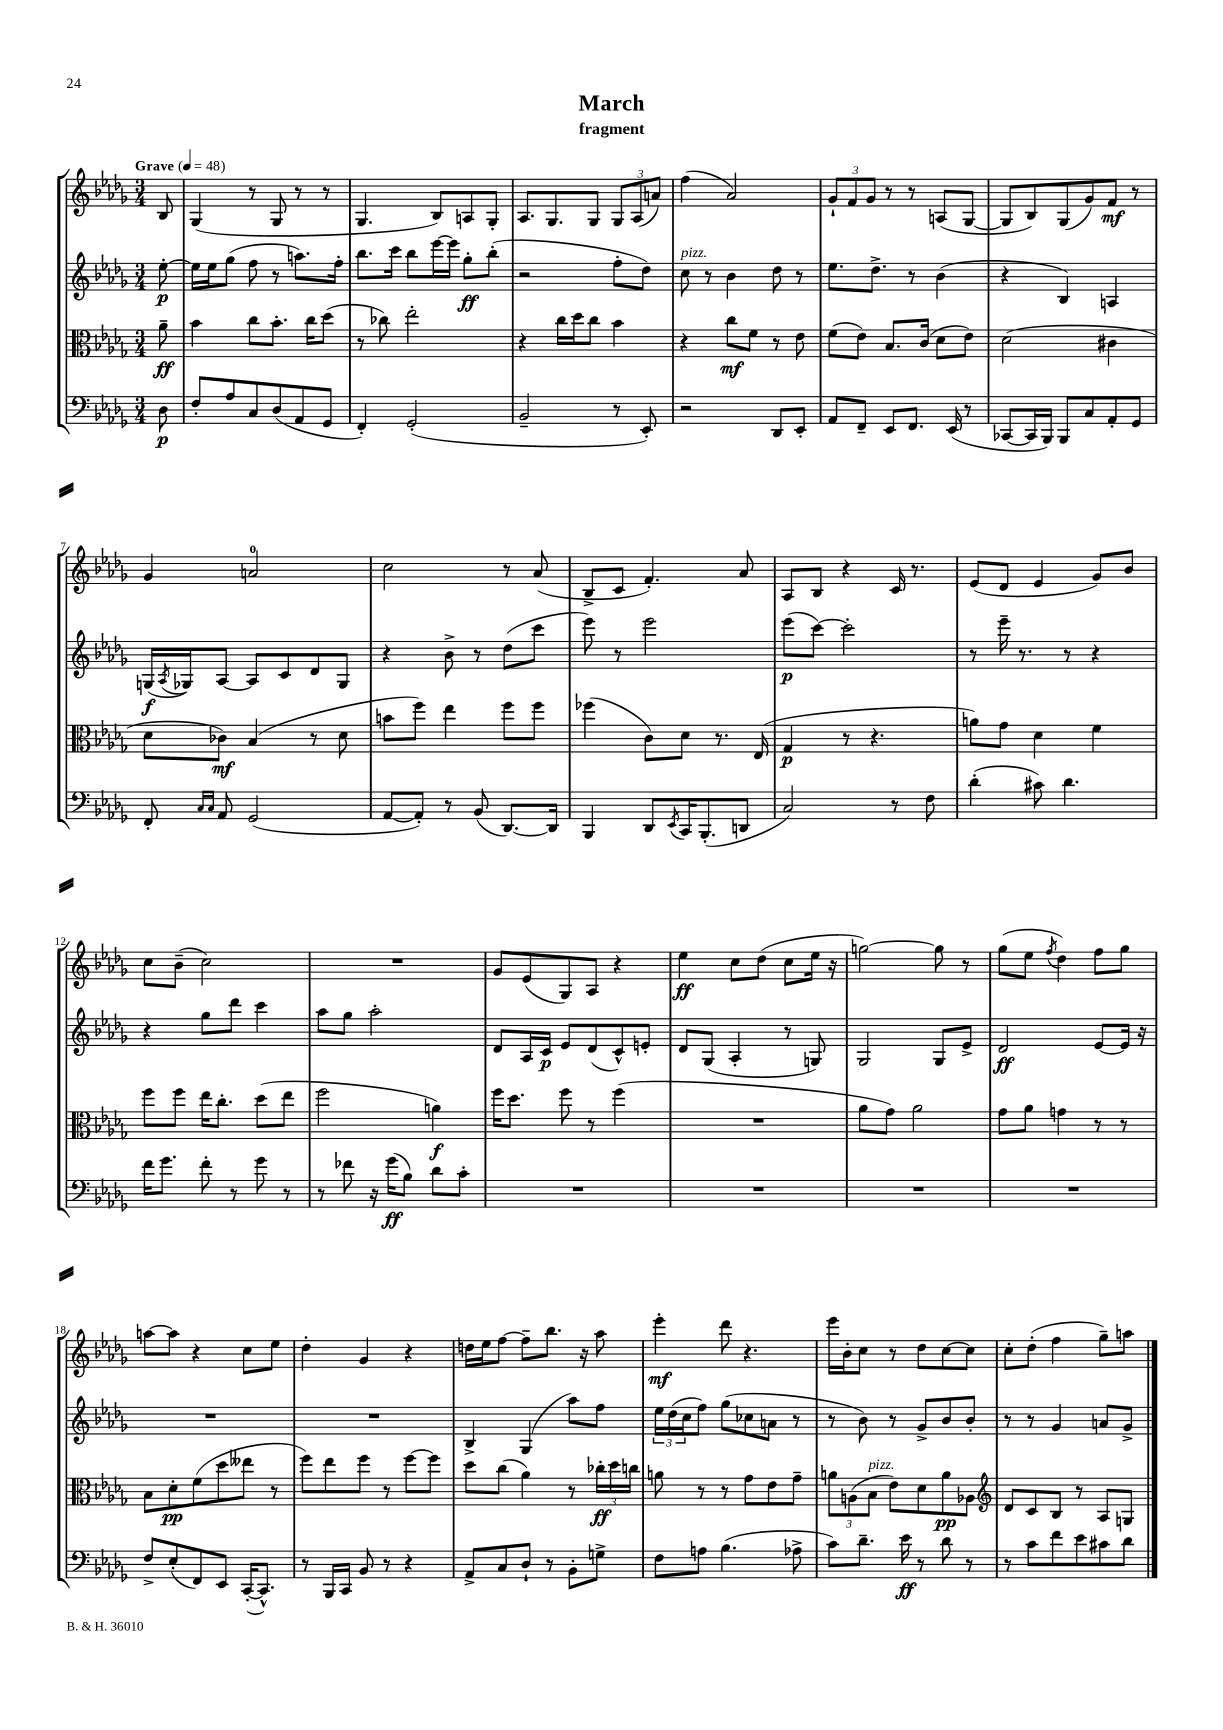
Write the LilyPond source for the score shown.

\header { title = "March" subtitle = "fragment" }
<<
\new StaffGroup <<
\new Staff = "s0" {
    \clef treble \key des \major \numericTimeSignature \time 3/4 \partial 8 \tempo "Grave" 4 = 48
    bes8 |
    ges4( r8 ges8 r8 r8 |
    ges4. bes8) a8 ges8-. |
    aes8. ges8. ges8 \tuplet 3/2 { ges8 aes8( a'8) } |
    f''4( aes'2) |
    \tuplet 3/2 { ges'8-! f'8 ges'8 } r8 r8 a8( ges8~ |
    ges8 bes8) ges8( ges'8) f'8\mf r8 |
    ges'4 a'2-0 |
    c''2 r8 aes'8( |
    bes8-> c'8 f'4.-.) aes'8 |
    aes8 bes8 r4 c'16 r8. |
    ees'8( des'8 ees'4 ges'8) bes'8 |
    c''8 bes'8--( c''2) |
    R2. |
    ges'8 ees'8( ges8) aes8 r4 |
    ees''4\ff c''8 des''8( c''8 ees''16 r16 |
    g''2~) g''8 r8 |
    ges''8( ees''8 \acciaccatura { f''8 } des''4) f''8 ges''8 |
    a''8~ a''8 r4 c''8 ees''8 |
    des''4-. ges'4 r4 |
    d''16 ees''16 f''8~ f''8-- bes''8. r16 aes''8 |
    ees'''4-.\mf des'''8 r4. |
    ees'''16 bes'16-. c''8 r8 des''8 c''8~ c''8 |
    c''8-. des''8-.( f''4 ges''8--) a''8 \bar "|." |
}
\new Staff = "s1" {
    \clef treble \key des \major \numericTimeSignature \time 3/4 \partial 8
    ees''8~-.\p |
    ees''16 ees''16 ges''8( f''8 r8 a''8.) f''16-. |
    bes''8. c'''16 bes''8 ees'''16~ ees'''16 ges''8-.\ff bes''8-.( |
    r2 f''8-. des''8) |
    c''8^\markup { \italic "pizz." } r8 bes'4 des''8 r8 |
    ees''8. des''8.-> r8 bes'4( |
    r4 bes4) a4 |
    g16\f( \acciaccatura { aes8 } ges16) aes8~ aes8 c'8 des'8 ges8 |
    r4 bes'8-> r8 des''8( c'''8 |
    ees'''8) r8 ees'''2 |
    ees'''8\p( c'''8~) c'''2-. |
    r8 ees'''16-- r8. r8 r4 |
    r4 ges''8 des'''8 c'''4 |
    aes''8 ges''8 aes''2-. |
    des'8 aes16 c'16\p ees'8 des'8( c'8-^) e'8-. |
    des'8 ges8( aes4-. r8 g8) |
    ges2 ges8 ees'8-> |
    des'2\ff ees'8~ ees'16 r16 |
    R2. |
    R2. |
    bes4-> ges4( aes''8) f''8 |
    \tuplet 3/2 { ees''16 des''16( c''16 } f''8) ges''8( ces''8 a'8 r8 |
    r8 bes'8) r8 ges'8-> bes'8 bes'8-. |
    r8 r8 ges'4 a'8 ges'8-> \bar "|." |
}
\new Staff = "s2" {
    \clef alto \key des \major \numericTimeSignature \time 3/4 \partial 8
    aes'8--\ff |
    bes'4 c''8 bes'8.-. c''16 des''8( |
    r8 ces''8) ees''2-. |
    r4 c''16 des''16 c''8 bes'4 |
    r4 c''8\mf f'8 r8 ees'8 |
    f'8( ees'8) bes8. c'16( des'8 ees'8) |
    des'2( cis'4 |
    des'8 ces'8\mf) bes4( r8 des'8 |
    b'8 f''8) ees''4 f''8 f''8 |
    fes''4( c'8) des'8 r8. ees16( |
    ges4\p r8 r4. |
    a'8) ges'8 des'4 f'4 |
    f''8 f''8 ees''16 c''8.-. des''8( ees''8 |
    f''2 a'4\f) |
    f''16 des''8. f''8 r8 f''4( |
    R2. |
    aes'8 ges'8) aes'2 |
    ges'8 aes'8 g'4 r8 r8 |
    bes8 des'8-.\pp f'8( des''8 eeses''8 r8 |
    f''8) ees''8 f''8 r8 f''8~ f''8 |
    des''8 c''8( aes'4) r8 \tuplet 3/2 { ces''16-.\ff des''16 c''16 } |
    a'8 r8 r8 ges'8 ees'8 ges'8-- |
    \tuplet 3/2 { a'8 a8( bes8^\markup { \italic "pizz." } } ees'8) des'8 a'8\pp aes8 |
    \clef treble des'8 c'8 bes8 r8 aes8 g8 \bar "|." |
}
\new Staff = "s3" {
    \clef bass \key des \major \numericTimeSignature \time 3/4 \partial 8
    des8\p |
    f8-. aes8 c8 des8( aes,8 ges,8 |
    f,4-.) ges,2-.( |
    bes,2-- r8 ees,8-.) |
    r2 des,8 ees,8-. |
    aes,8 f,8-- ees,8 f,8. ees,16( r8 |
    ces,8~ ces,16 bes,,16) bes,,8 c8 aes,8-. ges,8 |
    f,8-. \grace { c16 c16 } aes,8 ges,2( |
    aes,8~ aes,8-.) r8 bes,8( des,8.~) des,16 |
    bes,,4 des,8 \acciaccatura { ees,8 } c,16 bes,,8.-.( d,8 |
    c2) r8 f8 |
    des'4-.( cis'8) des'4. |
    f'16 ges'8. f'8-. r8 ges'8 r8 |
    r8 fes'8 r16 ges'16\ff( bes8) des'8 c'8-. |
    R2. |
    R2. |
    R2. |
    R2. |
    f8-> ees8-.( f,8) ees,8 c,16~-.( c,8.-^) |
    r8 bes,,16 c,16 bes,8 r8 r4 |
    aes,8-> c8 des8-! r8 bes,8-. g8-> |
    f8 a8 bes4.( aes8-> |
    c'8) des'8.-- ees'16\ff r8 des'8 r8 |
    r8 c'8 f'8 ees'8 cis'8 des'8 \bar "|." |
}
>>
>>
